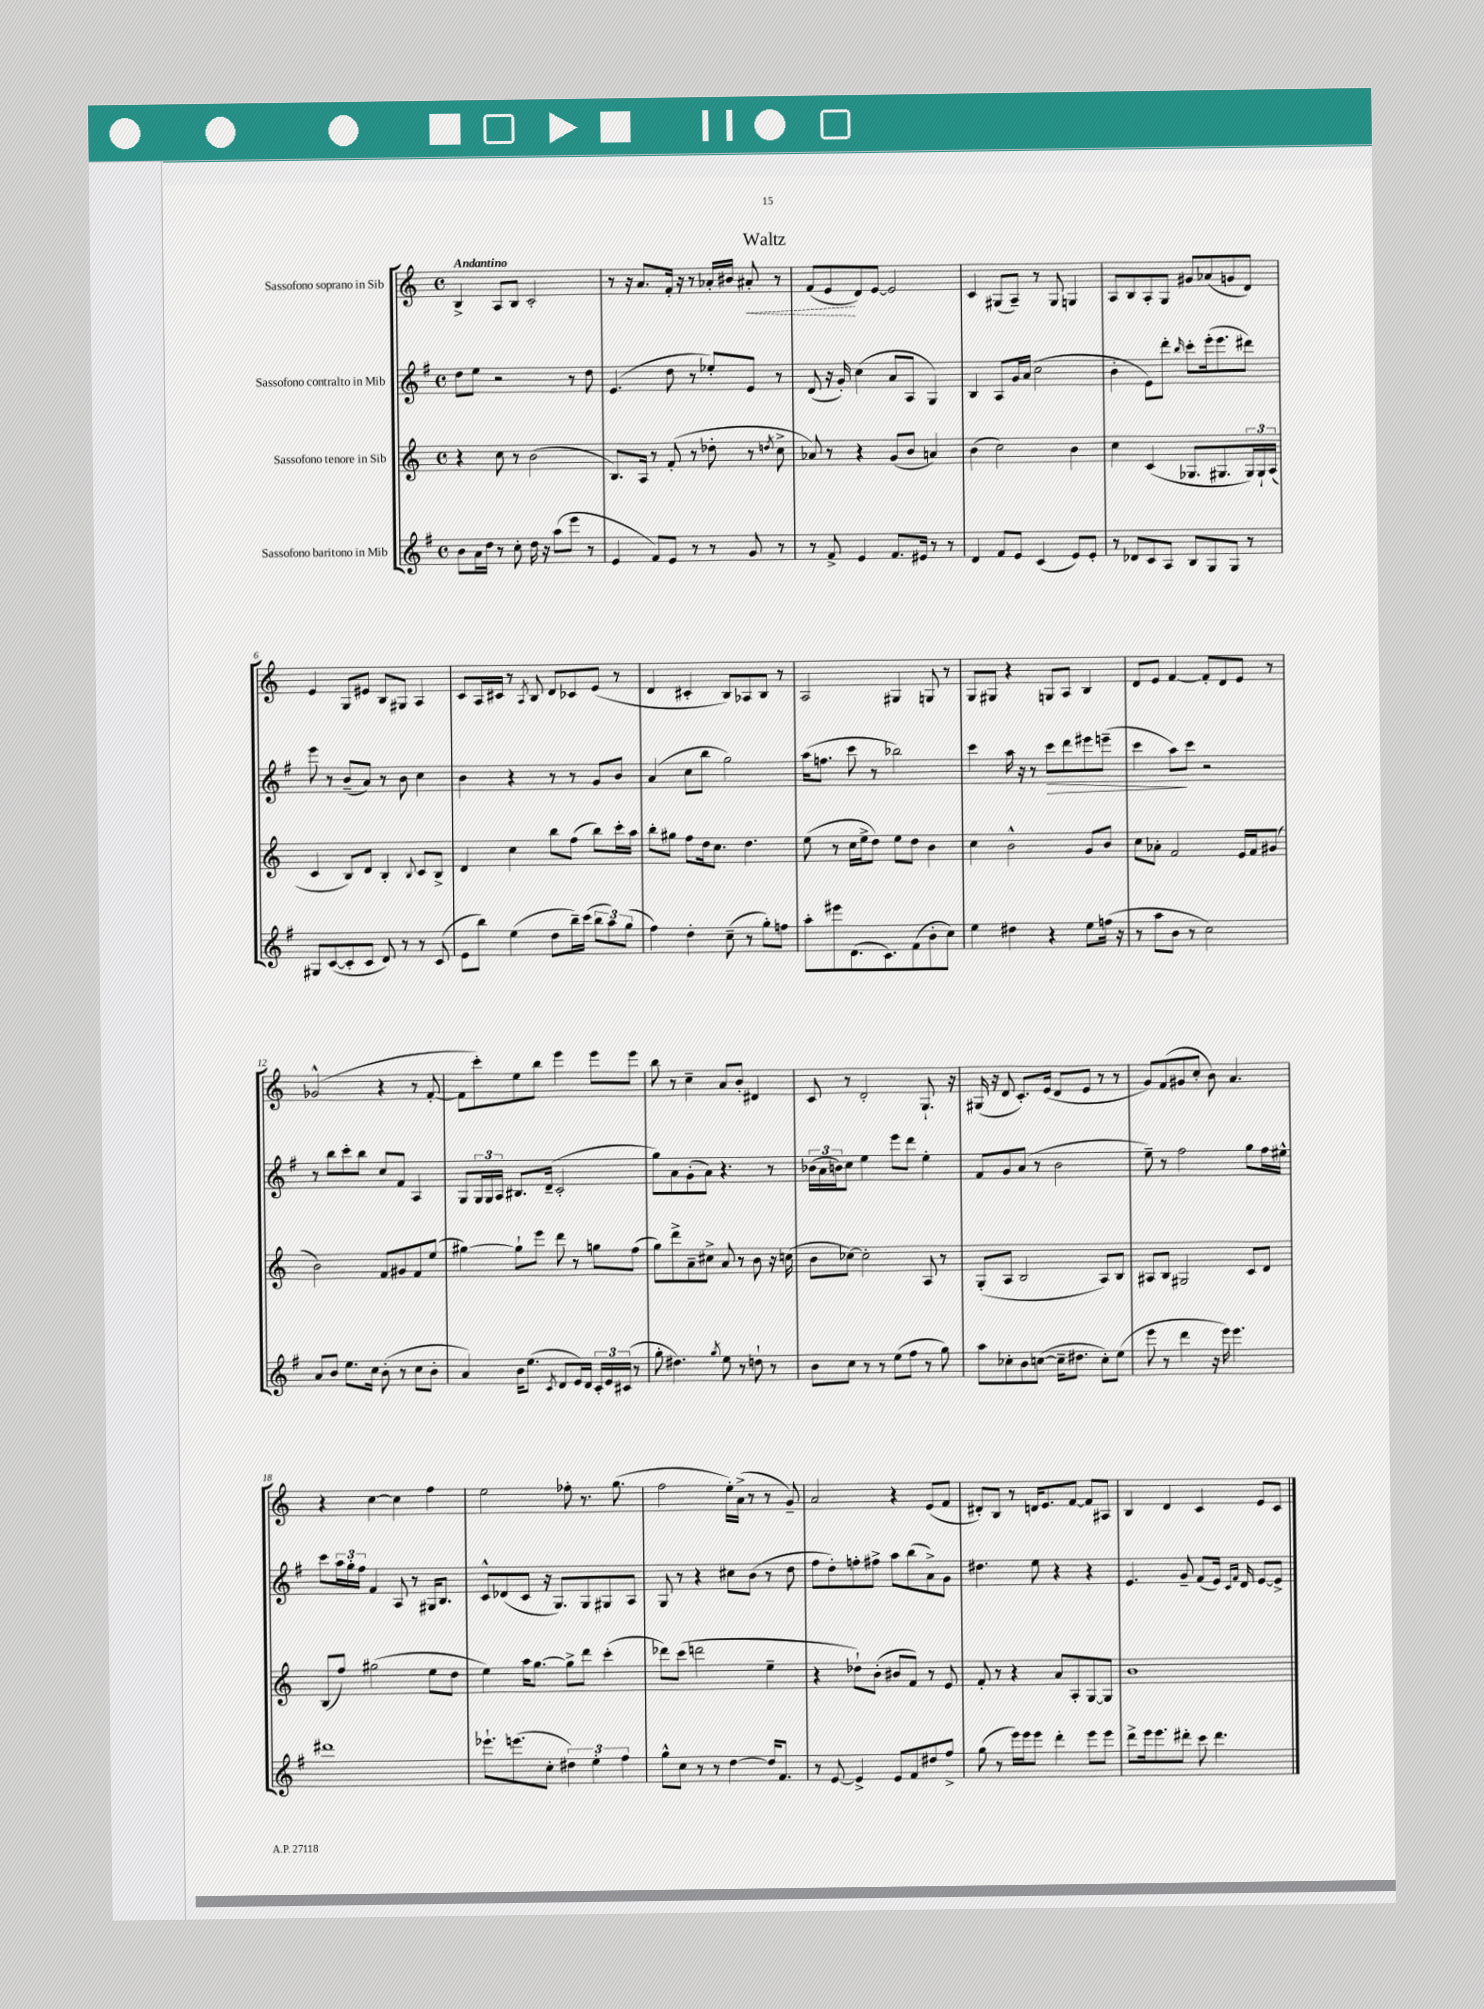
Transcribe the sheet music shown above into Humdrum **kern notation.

**kern	**kern	**kern	**kern
*staff4	*staff3	*staff2	*staff1
*clefG2	*clefG2	*clefG2	*clefG2
*k[f#]	*k[]	*k[f#]	*k[]
*M4/4	*M4/4	*M4/4	*M4/4
*met(c)	*met(c)	*met(c)	*met(c)
8b\L	4r	8dd\L	4B^/
16a\L	.	8ee\J	.
16dd\JJ	.	.	.
8r	8cc\	2r	8A/L
8cc'\	8r	.	8B/J
16dd\	(2b\	.	2c'/
16r	.	.	.
(8aa\L	.	.	.
8eee\J	.	8r	.
8r	.	8dd\	.
=	=	=	=
4e/	8.B/L)	(4.e/	8r
.	.	.	16r
.	16A/Jk	.	8.a/L
8f#/L)	8r	.	.
8e/J	(8f'/	8dd\	16f'/Jk
.	.	.	16r
8r	8r	8r	8r
8r	8dd-'\	8ee-'/L)	16a-'/LL
.	.	.	16b#/JJ
8g/	8r	8e/J	8a#'/
.	8qdd/	.	.
8r	8cc^\	8r	8r
=	=	=	=
8r	8a-/)	(8d/	(8f/L
8f#^/	8r	16r	8e/
.	.	16g'/)	.
4e/	4r	(4cc\	8d/)
.	.	.	[8e/J
8.f#/L	(8g/L	8a/L	2e/]
.	8b/J	8A/J	.
16e#/Jk	.	.	.
8r	4a/)	4G/)	.
8r	.	.	.
=	=	=	=
4d/	(4b\	4B/	4c/
8f#/L	2cc\)	8A/L	(8G#/L
8e/J	.	16g/L	8A~/J)
.	.	(16a/JJ	.
(4c/	.	2cc\	8r
.	.	.	8G#/
8e/L)	4b\	.	4G/
8e'/J	.	.	.
=	=	=	=
8r	4cc\	4b'\	8A/L
8d-/L	.	.	8B/
8c/	(4c/	8e\L)	8A'/
8A/J	.	8ddd'\J	8G/J
.	.	16qqbb/	.
8B/L	8.G-/L	8ccc'\L	8g#/L
8G/	.	(16eee'\k	(8a-/
.	8.G#/	8.eee\	.
8G/J	.	.	8g/
8r	24G#/L)	8ddd#\J)	8d/J)
.	24G#`/	.	.
.	(24A/JJ	.	.
=	=	=	=
8G#/L	4c/	8eee\	4e/
([8c/	.	8r	.
8c'/]	8B/L)	(8b~/L	8G/L
8c/J	8d/J	8a/J)	8e#/J
8d/)	4B'/	8r	8B/L
8r	.	8b\	8G#/J
.	8qqB/	.	.
8r	8c/L	4cc\	4A/
(8c/	8B^/J	.	.
=	=	=	=
8e\L	4d/	4b\	8c/L
8bb\J)	.	.	16A/L
.	.	.	16c#/JJ
(4ee\	4cc\	4r	8r
.	.	.	8qA/
.	.	.	8B/
8dd\L	8bb\L	8r	8d/L
16bb~\L)	(8ff\J	8r	8c-/
(16ccc\JJ	.	.	.
12bb\L	8bb\L)	8g/L	(8e/J
12aa\)	.	.	.
.	16ccc'\L	8b/J	8r
(12gg\J	.	.	.
.	16aa\JJ	.	.
=	=	=	=
4ff#\)	8bb'\L	(4a/	4d/
.	8gg#\J	.	.
4dd'\	8ff\L	8cc\L	4c#'/
.	16dd\k	8bb\J	.
.	8.cc\J	.	.
(8cc~\	.	2gg\)	8B/L)
8r	4.dd\	.	8A-/
8gg'\L)	.	.	8B/J
8ff\J	.	.	8r
=	=	=	=
8aa'\L	(8ee\	(16aa\LK	2A/
.	.	8.ff\J	.
8eee#\	8r	.	.
(8.d\	16cc\LL	8ccc\	.
.	16ee^\J	.	.
.	8dd\J)	8r	.
8.c\)	.	.	.
.	8ee\L	2bb-\)	4G#/
(8f#\	8dd\J	.	.
8b'\	4b\	.	8G/
8cc\J)	.	.	8r
=	=	=	=
4ee\	4cc\	4ccc\	8G/L
.	.	.	8G#/J
4dd#\	2b^^\	16aa\	4r
.	.	16r	.
.	.	8r	.
4r	.	8ccc\L	8G/L
.	.	8ddd\	8A/J
8ee\L	8g/L	8eee#\	4B/
(16ff\Jk	8b/J	(8eee~\J	.
16r	.	.	.
=	=	=	=
8r	8cc\L	4ccc\	8d/L
8aa\L	8a-'\J	.	8e/J
8b\J	2f/	8aa\L)	[4f/
8r	.	8ccc\J	.
2cc\)	.	2r	8f'/]L
.	.	.	8d/
.	16e/LL	.	8e/J
.	16f/J	.	.
.	(8g#/J	.	8r
=	=	=	=
8a/L	2b\)	8r	(2g-^^/
8b/J	.	8bb\L	.
8.ee\L	.	8ccc'\	.
.	.	8bb\J	.
16cc\Jk	.	.	.
(8b'\	8f/L	8cc/L	4r
8r	8g#/	8f#/J	.
8cc\L	8f/	4A/	8r
8b'\J	(8ee/J	.	[8f'/
=	=	=	=
4a/)	[4gg#\)	8G/L	8f\]L
.	.	24G/L	8ccc'\)
.	.	24G/	.
.	.	24A/JJ	.
16b\LK	8gg#`\]L	8.B#/L	8ee\
(8.ee\J	.	.	.
.	8eee\J	.	8bb\J
.	.	(16d~/Jk	.
8qc/	.	.	.
8d/L	8ddd\	2c'/	4eee\
16e/L)	8r	.	.
16d/JJ	.	.	.
24c'/LL	8gg\L	.	8eee\L
24e/	.	.	.
(24c#/JJ	.	.	.
8r	(8ff\J	.	8eee\J
=	=	=	=
8gg'\	8gg\L)	8gg\L)	8bb\
4.dd#\)	8ddd^\	8a\	8r
.	8a~\	(8g'\	4cc~\
.	8cc#^\J	8a\J)	.
8qgg/	.	.	.
8ee\	8a/	4.r	8a/L
8r	8r	.	8b'/J
8dd`\	8b\	.	4d#/
8r	16r	8r	.
.	(16cc\	.	.
=	=	=	=
8b\L	8b\L	(24b-\LL	8c/
.	.	24a\	.
.	.	24b\J)	.
8cc\J	[8cc-\J)	8cc\J	8r
8r	2cc-'\]	4ee\	2d'/
8r	.	.	.
(8ee\L	.	8eee\L	.
8ff#\J	.	8ddd\J	.
8r	8A/	4ee'\	8.G`/
8gg\)	8r	.	.
.	.	.	16r
=	=	=	=
8aa\L	(8G'/L	8f#/L	(16G#/
.	.	.	16r
8cc-'\	8A/J	8g/	8d/
8b\	2B/	(8a/J	8.c'/L)
([8cc\J	.	8r	.
.	.	.	(16e/Jk
16cc~\]LK	.	2b\	8d/L
8.dd#\J	.	.	.
.	.	.	8e/J
8cc'\L)	8A/L)	.	8r
(8ee\J	8B/J	.	8r
=	=	=	=
8eee\	8A#/L	8ee~\)	8g/L)
8r	8B/J	8r	(8f/
4ddd\	2G#/	2ff#\	8g#/
.	.	.	8cc'/J
16r	.	.	8b\)
16eee\)	.	.	.
4.eee\	.	.	4.a/
.	8c/L	8gg\L	.
.	8d/J	16ff#\L	.
.	.	16ee#^^\JJ	.
=	=	=	=
1ddd#	(8B/L	8ccc\L	4r
.	8ff/J)	24aa\L	.
.	.	24gg'\	.
.	.	24ff#\JJ	.
.	(2gg#\	4f#/	[4cc\
.	.	8A/	4cc\]
.	.	8r	.
.	8ee\L	16G#/LK	4ff\
.	.	8.B/J	.
.	8dd\J	.	.
=	=	=	=
8.eee-`\L	4ee\)	8c^^/L	2ee\
.	.	(8d-/	.
(8.eee\	.	.	.
.	16aa\LK	8c/J	.
.	[8.gg\J	.	.
8cc'\J	.	16r	.
.	.	8.G/L)	.
6dd#\)	8gg^\]L	.	8ff-'\
.	8ddd\J	8G/	8.r
6ee'\	.	.	.
.	(4ccc'\	8G#/	.
.	.	.	(8.gg\
6ff#\	.	.	.
.	.	8A/J	.
=	=	=	=
8gg^^\L	8ddd-\L)	8G/	2ff\
8cc\J	(8ccc\J	8r	.
8r	2ddd\	4r	.
8r	.	.	.
[4dd\	.	8cc#\L	16ee'\LL)
.	.	.	(16a^\JJ
.	.	(8b\J	8r
16dd/]LK	4ee~\	8r	8r
8.f#/J	.	.	.
.	.	8dd\	8g~/)
=	=	=	=
8r	4r	8ff#\L	2a/
[8e/	.	8dd'\)	.
4e^/]	8dd-`\L)	8ff'\	.
.	(8b'\J	8ff#^\J	.
8e/L	8b#/L	8aa\L	4r
8f#/	8f/J)	(8bb\	.
8dd#/	8r	8a^\)	(8e/L
8ff#^/J	8e/	8g\J	8f/J
=	=	=	=
(8gg\	8f'/	4.dd#\	8d#'/L)
8r	8r	.	8B/J
16eee\LL)	4r	.	8r
16eee\J	.	.	.
8eee\J	.	8ee\	16d/LK
.	.	.	8.e/
4ddd'\	8a/L	4r	.
.	8A'/	.	[8f/J
8eee\L	[8G/	4r	8f/]L
8eee\J	8G/]J	.	8A#/J
=	=	=	=
8ddd^\L	1b	4.e/	4B/
16eee\k	.	.	.
8.eee\	.	.	.
.	.	.	4d/
8ddd#'\J	.	8g~/	.
8ccc\	.	(8f#/L	4c/
4.ddd#\	.	16e/Jk)	.
.	.	16qqc/LL	.
.	.	16qqf#/JJ	.
.	.	16d/	.
.	.	[8e/L	8e/L
.	.	8e^/]J	8c/J
==	==	==	==
*-	*-	*-	*-
